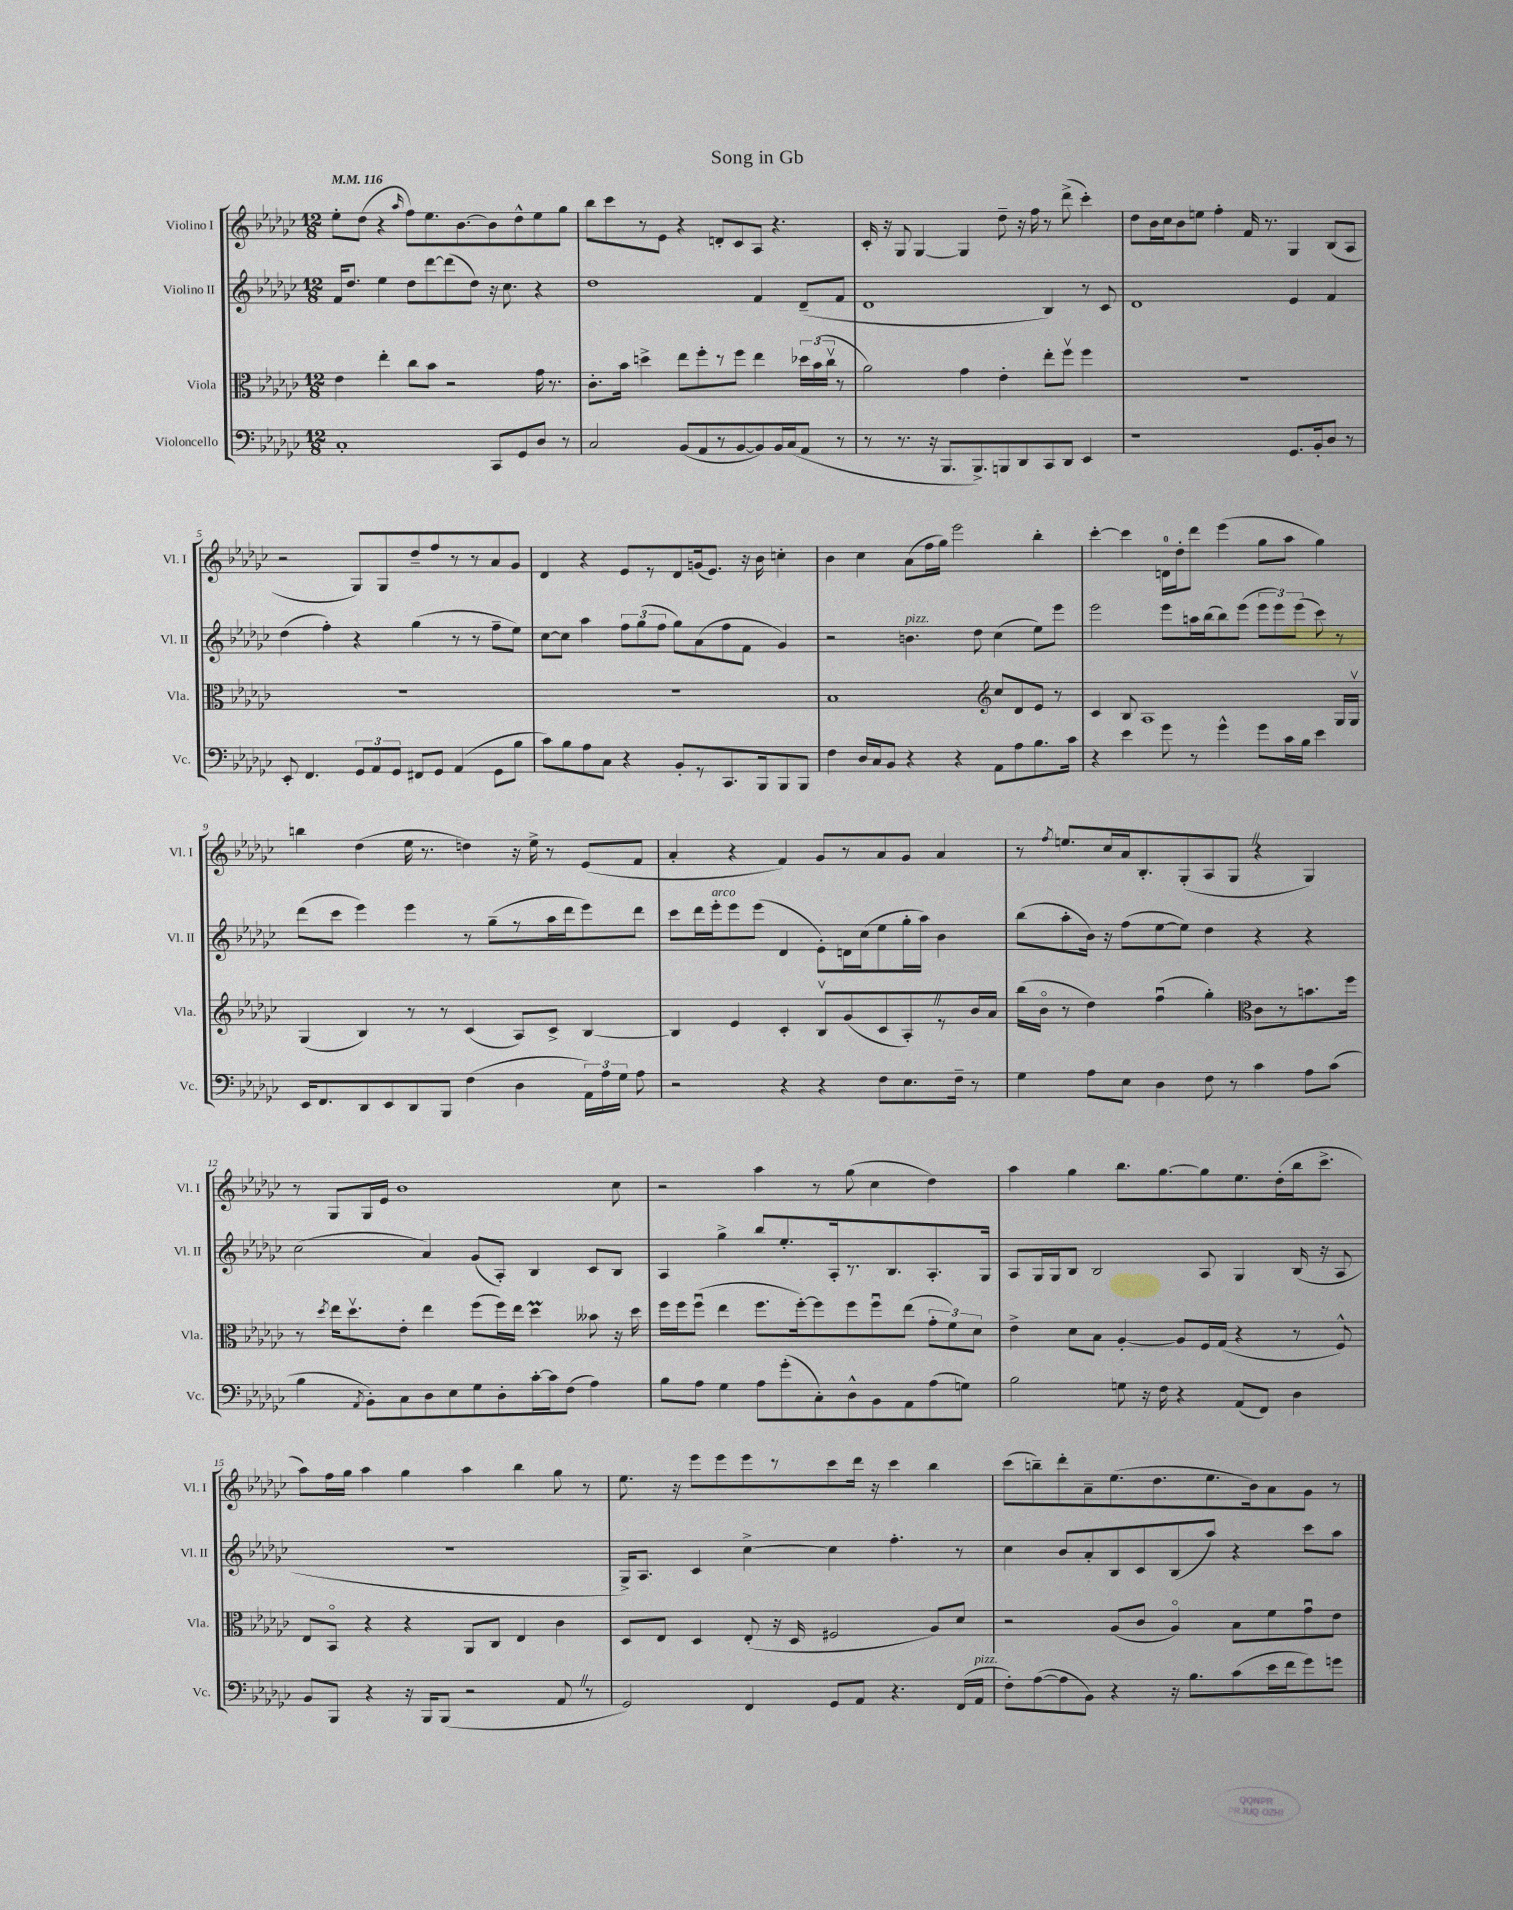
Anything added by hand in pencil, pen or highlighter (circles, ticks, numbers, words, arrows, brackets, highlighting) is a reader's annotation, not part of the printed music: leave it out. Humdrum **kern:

**kern	**kern	**kern	**kern
*staff4	*staff3	*staff2	*staff1
*clefF4	*clefC3	*clefG2	*clefG2
*k[b-e-a-d-g-c-]	*k[b-e-a-d-g-c-]	*k[b-e-a-d-g-c-]	*k[b-e-a-d-g-c-]
*M12/8	*M12/8	*M12/8	*M12/8
*MM116	*MM116	*MM116	*MM116
1C-'	4e-	16f	8ee-'
.	.	8.dd-	.
.	.	.	(8dd-
.	4ee-'	4ee-	4r
.	.	.	16qqaa-
.	8cc-	8dd-	8ff)
.	8b-	[8ddd-	8.ee-
.	2r	(8ddd-]	.
.	.	.	[8.b-
.	.	8dd-)	.
8CC-	.	16r	8b-]
.	.	8.cc-	.
8GG-	.	.	8dd-^^
8D-	16g-	4r	8ee-
.	8.r	.	.
8r	.	.	8gg-
=	=	=	=
2C-	8.c-'	1dd-	8bb-
.	.	.	8ccc-
.	16b-	.	.
.	4dd^	.	8r
.	.	.	8e-
(8BB-	8ee-	.	4r
8AA-	8ff'	.	.
8r	8r	.	8d'
[8BB-	8ff	.	8c-
8BB-])	4ee-	4f	8A-
16BB-	.	.	4.r
(16C-	.	.	.
8AA-	24dd-	(8d-~	.
.	(24b-	.	.
.	24cc-v	.	.
8r	8r	8f	.
=	=	=	=
8r	2a-)	1d-	16c-'
.	.	.	16r
8.r	.	.	8G-
.	.	.	[4G-
16r	.	.	.
8.BBB-	.	.	.
.	4g-	.	4G-]
8.BBB-^)	.	.	.
8BBB	4e-'	.	8dd-~
8DD-	.	.	16r
.	.	.	16ff
8CC-	8ee-'	4B-)	8r
8DD-	8ffv	.	(8ddd-^
4EE-	4ff	8r	4ccc-')
.	.	8c-	.
=	=	=	=
1r	1.r	1d-	8dd-
.	.	.	16b-
.	.	.	16cc-
.	.	.	8b-
.	.	.	8ee
.	.	.	4ff'
.	.	.	16f
.	.	.	8.r
8.GG-	.	4e-	4G-
16BB-'	.	.	.
8D-	.	4f	(8B-
8r	.	.	8A-
=	=	=	=
8EE-'	1.r	(4dd-	2r
4.FF	.	.	.
.	.	4ff')	.
12GG-	.	4r	8G-)
12AA-	.	.	.
.	.	.	8G-
12GG-	.	.	.
8FF#	.	(4gg-	8dd-~
8GG-	.	.	8ff
(4AA-	.	8r	8r
.	.	8r	8r
8GG-	.	8ff~	8a-
8B-	.	8ee-)	8g-
=	=	=	=
8c-)	1.r	[8cc-	4d-
8B-	.	8cc-]	.
8A-	.	4aa-	4r
8C-	.	.	.
4r	.	12ff	8e-
.	.	(12gg-	.
.	.	.	8r
.	.	12ff	.
8BB-'	.	8gg-)	8d-
8r	.	(8a-	(16g
.	.	.	8.e-)
8.CC-	.	8ff	.
.	.	8f	16r
16BBB-	.	.	16b-
8BBB-	.	4g-)	4cc'
8BBB-	.	.	.
=	=	=	=
4F	1B-	2r	4b-
16D-	.	.	4cc-
16C-	.	.	.
8BB-	.	.	.
4r	.	4.b	(8a-
.	.	.	16ff
.	.	.	16gg-)
4r	.	.	2eee-
.	.	8dd-	.
*	*clefG2	*	*
8AA-	8cc-	(4cc-	.
8A-	8d-	.	.
8.B-	8e-	8ee-)	4bb-'
.	8r	8eee-	.
16c-	.	.	.
=	=	=	=
4r	4c-	2eee-	[4ccc-'
4e-	8B-	.	4ccc-]
.	1A-	.	.
8g-	.	8eee-	16d
.	.	.	16dd-'
8r	.	16aa	8ddd-
.	.	(16bb-	.
4g-^^	.	8bb-)	(4eee-
.	.	(8eee-	.
8g-	.	12eee-	8gg-
.	.	12eee-)	.
16c-	.	.	8aa-
.	.	(12eee-	.
16B-	.	.	.
4e-	.	8ccc-)	4gg-)
.	16G-	8r	.
.	16G-v	.	.
=	=	=	=
16EE-	(4G-	(8ddd-	4bb
8.FF	.	.	.
.	.	8ccc-	.
8DD-	4B-)	4eee-)	(4dd-
8EE-	.	.	.
8DD-	8r	4eee-	16ee-
.	.	.	8.r
8BBB-	8r	.	.
(4F	(4c-	8r	4dd)
.	.	(8gg-~	.
4D-	8A-)	8r	16r
.	.	.	16ee-^
.	8c-^	16aa-	8r
.	.	16ddd-	.
24AA-)	[4B-	8eee-)	(8e-
24A-	.	.	.
24G-	.	.	.
8A-	.	8ddd-	8f
=	=	=	=
2r	4B-]	8ccc-	4a-'
.	.	16ddd-	.
.	.	16eee-'	.
.	4e-	8eee-	4r
.	.	(8eee-	.
4r	4c-'	4d-	4f)
4r	8B-v	8e-')	8g-
.	(8g-	16d	8r
.	.	(16cc-	.
8F	8c-	8ee-	8a-
8.E-	8A-')	16gg-'	8g-
.	.	16aa-)	.
.	8r	4b-	4a-
16F~	.	.	.
8r	16b-	.	.
.	16a-	.	.
=	=	=	=
4G-	(16bb-	(8bb-	8r
.	16b-o	.	.
.	.	.	8qff
.	8r	8aa-'	8.ee
8A-	4dd-)	16b-)	.
.	.	16r	16cc-
8E-	.	(8ff	16a-
.	.	.	8.B-'
4D-	(4ffu	[8ee-	.
.	.	8ee-])	(8G-'
8F	4gg-')	4dd-	8A-
8r	.	.	8G-
*	*clefC3	*	*
4c-	8c-	4r	4r
.	8r	.	.
8A-	8.b	4r	4G-)
(8c-	.	.	.
.	16ff	.	.
=	=	=	=
4B-	8r	(2cc-	8r
.	8qdd-	.	.
.	16ee-	.	8G-
.	8.dd-v	.	.
8qAA-	.	.	.
8BB-')	.	.	16G-
.	.	.	16e-
8C-	8e-'	.	1b-
8D-	4ee-	4a-)	.
8E-	.	.	.
8G-	(8ff	(8g-	.
8D-'	16ff)	8A-')	.
.	16ee-	.	.
[16c-'	4dd-	4B-	.
16c-]	.	.	.
(8F	.	.	.
4A-)	8b--	8c-	.
.	16r	8B-	8cc-
.	16dd-	.	.
=	=	=	=
8B-	16ff	4A-	2r
.	16ff	.	.
8A-	(8ffu	.	.
4G-	4ee-	4gg-^	.
8A-	8.ff	8bb-	4aa-
(8g-'	.	8.ee-'	.
.	[16ff')	.	.
8C-')	8ff]	.	8r
.	.	16A-'	.
8D-^^	8ff	8.r	(8gg-
8BB-	8ffu	.	4cc-
.	.	8.B-	.
8AA-	(8ee-	.	.
(8A-	12g-'	8.A-'	4dd-)
.	12f)	.	.
8G)	.	.	.
.	12d-	.	.
.	.	16G-	.
=	=	=	=
2B-	4e-^	8A-	4aa-
.	.	16G-	.
.	.	16G-	.
.	8d-	8B-	4gg-
.	8B-	2B-	.
8G	[4A-'	.	8.bb-
16r	.	.	.
16F	.	.	[8.gg-
4r	8A-]	.	.
.	16F	8A-	8gg-]
.	(16G-	.	.
(8AA-	4r	4G-	8.ee-
8FF)	.	.	.
.	.	.	(16dd-'
4D-	8r	(16B-	16bb-
.	.	16r	8.ccc-^
.	8F^^)	8A-	.
=	=	=	=
8BB-	8E-	1.r	8aa-)
8BBB-	8BB-o	.	16ff
.	.	.	16gg-
4r	4r	.	4aa-
16r	4r	.	4gg-
16BBB-	.	.	.
(8BBB-	.	.	.
2r	8AA-	.	4aa-
.	8C-	.	.
.	4E-	.	4bb-
8AA-	4c-	.	8gg-
8r	.	.	8r
=	=	=	=
2GG-)	8D-	16G-^)	8.ee-
.	.	8.A-	.
.	8E-	.	.
.	.	.	16r
.	4D-	4c-	8eee-
.	.	.	8eee-
4FF	(8E-'	[4cc-^	8eee-
.	16r	.	8r
.	16D-	.	.
8GG-	2F#	4cc-]	8ccc-
8AA-	.	.	16ddd-
.	.	.	16r
4.r	.	4.ff'	4ccc-
.	8A-)	.	4bb-
(16FF	8d-	8r	.
16AA-	.	.	.
=	=	=	=
8F')	2r	4cc-	(8ccc-
([8A-	.	.	8bb~)
8A-]	.	8b-	8ddd-'
8BB-)	.	8a-'	8a-~
4r	(8A-	8B-	(8.ee-
.	8c-	8c-	.
.	.	.	8.dd-
16r	4A-o)	(8B-	.
8.B-	.	.	.
.	.	8aa-)	8.ee-
(8c-	8B-	4r	.
.	.	.	16b-)
16e-	8f	.	8a-
16f	.	.	.
8g-)	8g-u	8ccc-	8g-
8g	8e-	8aa-	8r
==	==	==	==
*-	*-	*-	*-
